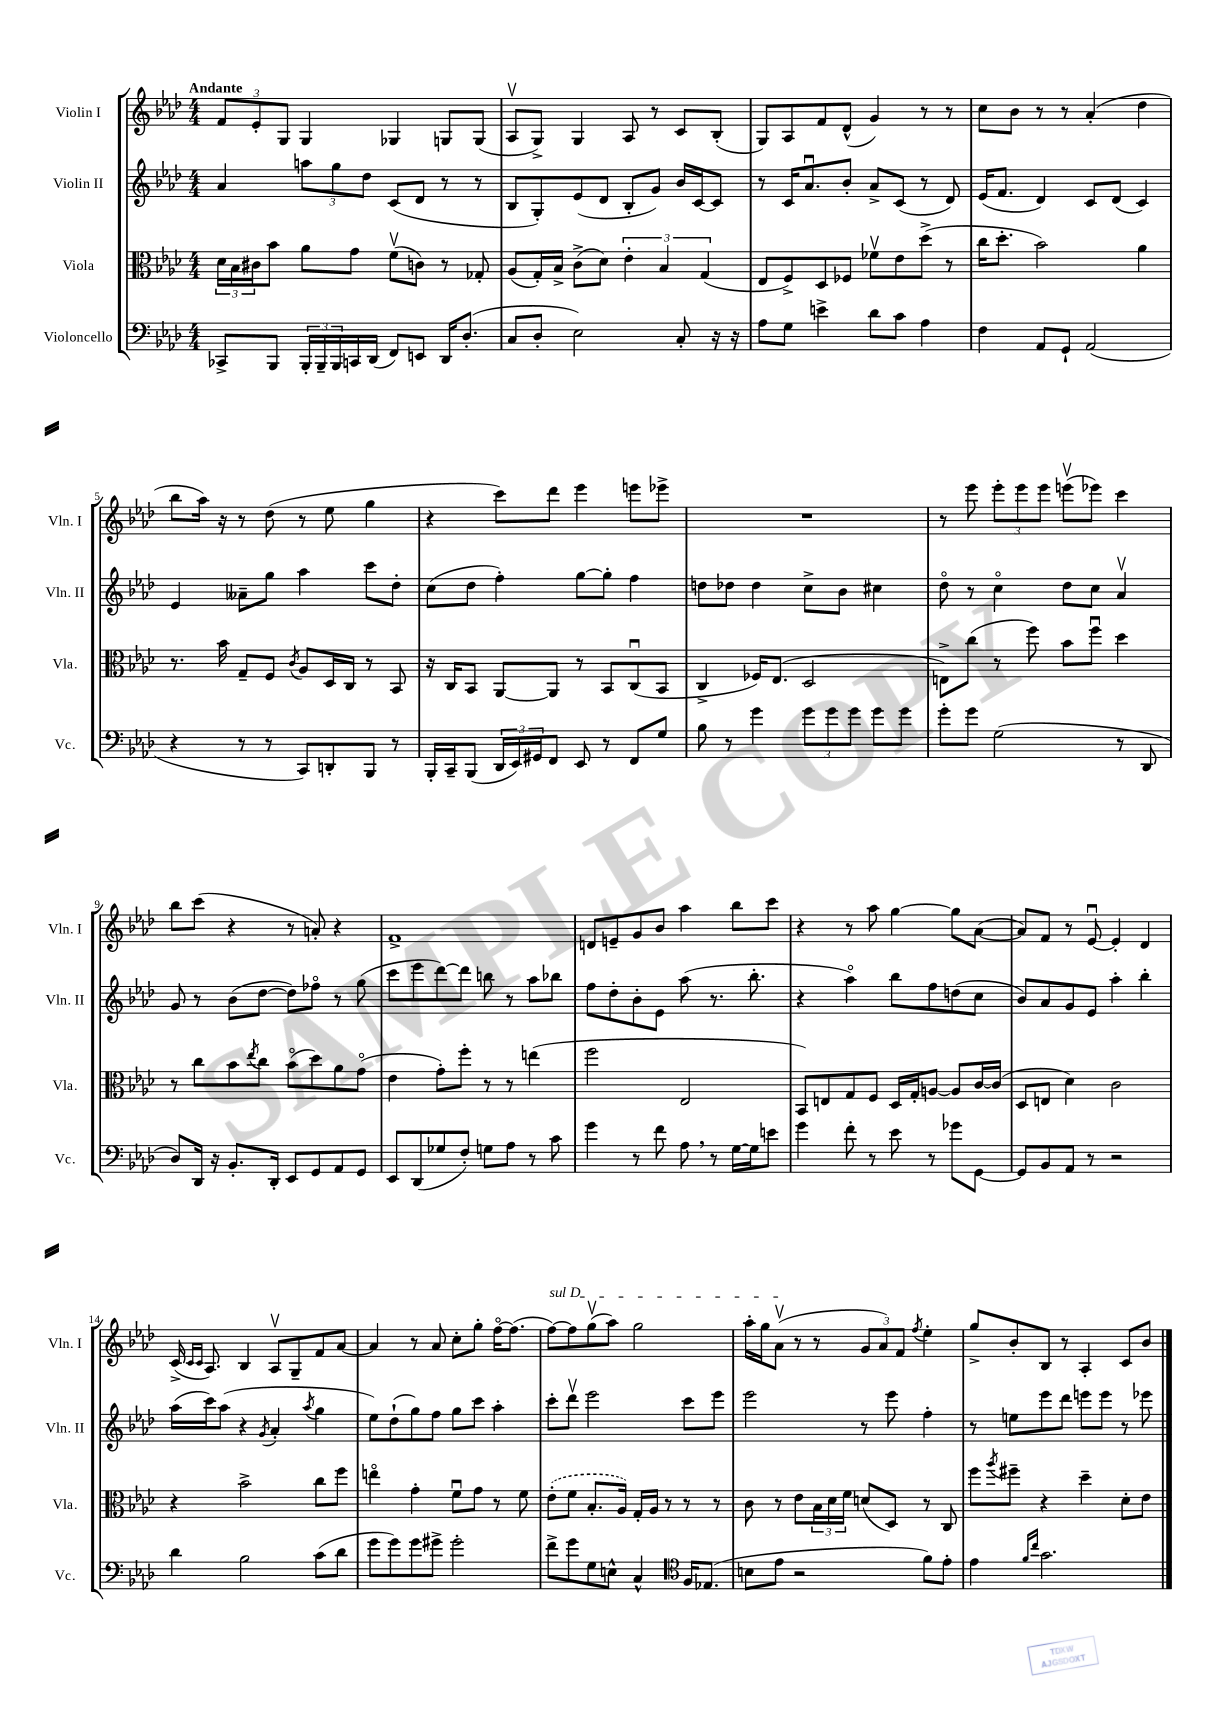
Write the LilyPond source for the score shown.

<<
\new StaffGroup <<
\new Staff = "s0" \with { instrumentName = "Violin I" shortInstrumentName = "Vln. I" } {
    \clef treble \key aes \major \numericTimeSignature \time 4/4 \tempo "Andante"
    \tuplet 3/2 { f'8 ees'8-. g8 } g4 ges4 g8 g8( |
    aes8\upbow g8->) g4 aes8 r8 c'8 bes8-.( |
    g8) aes8 f'8 des'8-^( g'4) r8 r8 |
    c''8 bes'8 r8 r8 aes'4-.( des''4 |
    bes''8 aes''16) r16 r8 des''8( r8 ees''8 g''4 |
    r4 c'''8) des'''8 ees'''4 e'''8 ees'''8-> |
    R1 |
    r8 ees'''8 \tuplet 3/2 { ees'''8-. ees'''8 ees'''8 } e'''8\upbow( ees'''8) c'''4 |
    bes''8 c'''8( r4 r8 a'8-.) r4 |
    f'1-> |
    d'8 e'8-- g'8 bes'8 aes''4 bes''8 c'''8 |
    r4 r8 aes''8 g''4~ g''8 aes'8~( |
    aes'8) f'8 r8 ees'8~\downbow ees'4-. des'4 |
    c'16->( \grace { c'16 c'16 } aes8.) bes4 aes8\upbow g8-- f'8 aes'8~ |
    aes'4 r8 aes'8 c''8-. g''8-. f''16~\flageolet f''8.( |
    \once \override TextSpanner.bound-details.left.text = \markup { \italic "sul D" } f''8~\startTextSpan) f''8 g''8\upbow( aes''8) g''2 |
    aes''16-. g''16 aes'8\upbow\stopTextSpan( r8 r8 \tuplet 3/2 { g'8 aes'8) f'8 } \acciaccatura { f''8 } ees''4-. |
    g''8-> bes'8-. bes8 r8 aes4-. c'8 bes'8 \bar "|." |
}
\new Staff = "s1" \with { instrumentName = "Violin II" shortInstrumentName = "Vln. II" } {
    \clef treble \key aes \major \numericTimeSignature \time 4/4
    aes'4 \tuplet 3/2 { a''8 g''8 des''8 } c'8( des'8 r8 r8 |
    bes8 g8-.) ees'8( des'8 bes8-. g'8) bes'16 c'16~ c'8 |
    r8 c'16 aes'8.\downbow bes'8-. aes'8-> c'8( r8 des'8) |
    ees'16( f'8. des'4) c'8 des'8( c'4) |
    ees'4 aeses'8-- g''8 aes''4 c'''8 des''8-. |
    c''8( des''8 f''4-.) g''8~ g''8-. f''4 |
    d''8 des''8 des''4 c''8-> bes'8 cis''4 |
    des''8\flageolet r8 c''4\flageolet des''8 c''8 aes'4\upbow |
    g'8 r8 bes'8( des''8~ des''8) fes''8\flageolet r8 g''8( |
    c'''8 ees'''8 des'''8~) des'''8 b''8 r8 aes''8 bes''8 |
    f''8 des''8-. bes'8-. ees'8 aes''8( r8. bes''8.-. |
    r4 aes''4\flageolet) bes''8 f''8 d''8( c''8 |
    bes'8) aes'8 g'8 ees'8 aes''4-. bes''4-. |
    aes''16( c'''16) aes''8( r4 \acciaccatura { g'8 } aes'4-. \acciaccatura { aes''8 } g''4 |
    ees''8) des''8-!( g''8) f''8 g''8 c'''8 aes''4-. |
    c'''8-. des'''8\upbow ees'''2 c'''8 ees'''8 |
    ees'''2 r8 ees'''8 f''4-. |
    r8 e''8 ees'''8 des'''8 e'''8 e'''8 r8 ees'''8 \bar "|." |
}
\new Staff = "s2" \with { instrumentName = "Viola" shortInstrumentName = "Vla." } {
    \clef alto \key aes \major \numericTimeSignature \time 4/4
    \tuplet 3/2 { des'16 bes16 cis'16 } bes'8 aes'8 g'8 f'8\upbow( c'8) r8 ges8-. |
    aes8( g16-.) bes16-> c'8->( des'8) \tuplet 3/2 { ees'4-. bes4 g4( } |
    ees8 f8->) des8 fes8 fes'8\upbow ees'8 des''8->( r8 |
    c''16 des''8.-. bes'2) aes'4 |
    r8. bes'16 g8-- f8 \acciaccatura { c'8 } aes8 des16 c16 r8 bes,8 |
    r16 c16 bes,8 aes,8~ aes,8 r8 bes,8 c8\downbow( bes,8 |
    c4-> fes16) ees8.( des2 |
    e8->) c''8( r8 f''8) bes'8 f''8\downbow des''4 |
    r8 c''8 bes'8 \acciaccatura { ees''8 } c''8 bes'8\flageolet( des''8) aes'8 g'8\flageolet( |
    ees'4 g'8-.) f''8-. r8 r8 e''4( |
    f''2 ees2 |
    bes,8) e8 g8 f8 des16 g16-. a8~ a8 c'16~ c'16( |
    des8 e8 des'4) c'2 |
    r4 bes'2-> c''8 f''8 |
    e''4\flageolet g'4-. f'8\downbow g'8 r8 f'8 |
    \once \slurDashed ees'8-.( f'8 bes8.-. aes16) g16-. aes16 r8 r8 r8 |
    c'8 r8 ees'8 \tuplet 3/2 { bes16 des'16 f'16 } d'8( des8) r8 c8 |
    f''8 \acciaccatura { aes''8 } fis''8-- r4 des''4-- des'8-. ees'8 \bar "|." |
}
\new Staff = "s3" \with { instrumentName = "Violoncello" shortInstrumentName = "Vc." } {
    \clef bass \key aes \major \numericTimeSignature \time 4/4
    ces,8-> bes,,8 \tuplet 3/2 { bes,,16-. bes,,16-- bes,,16 } c,16 des,16( f,8) e,8 des,16 des8.-.( |
    c8 des8-. ees2) c8-. r16 r16 |
    aes8 g8 e'4-> des'8 c'8 aes4 |
    f4 aes,8 g,8-! aes,2( |
    r4 r8 r8 c,8) d,8-. bes,,8 r8 |
    bes,,16-. c,16-- bes,,8( \tuplet 3/2 { des,16 ees,16) gis,16 } f,8 ees,8 r8 f,8 g8 |
    bes8 r8 g'4 \tuplet 3/2 { g'8 g'8 g'8 } g'8 g'8 |
    g'8-. g'8 g2( r8 des,8 |
    des8) des,16 r16 bes,8.-. des,16-. ees,8 g,8 aes,8 g,8 |
    ees,8 des,8( ges8 f8-.) g8 aes8 r8 c'8 |
    g'4 r8 f'8 aes8 \breathe r8 g16~ g16 e'8 |
    g'4 f'8-. r8 ees'8 r8 ges'8 g,8~ |
    g,8 bes,8 aes,8 r8 r2 |
    des'4 bes2 c'8( des'8 |
    g'8 g'8) g'8 gis'8-> gis'2-. |
    f'8-> g'8 g8 e8-^ c4-^ \clef tenor f16 ees8.( |
    b8 ees'8 r2 f'8) ees'8-. |
    ees'4 \grace { f'16 c''16 } g'2. \bar "|." |
}
>>
>>
